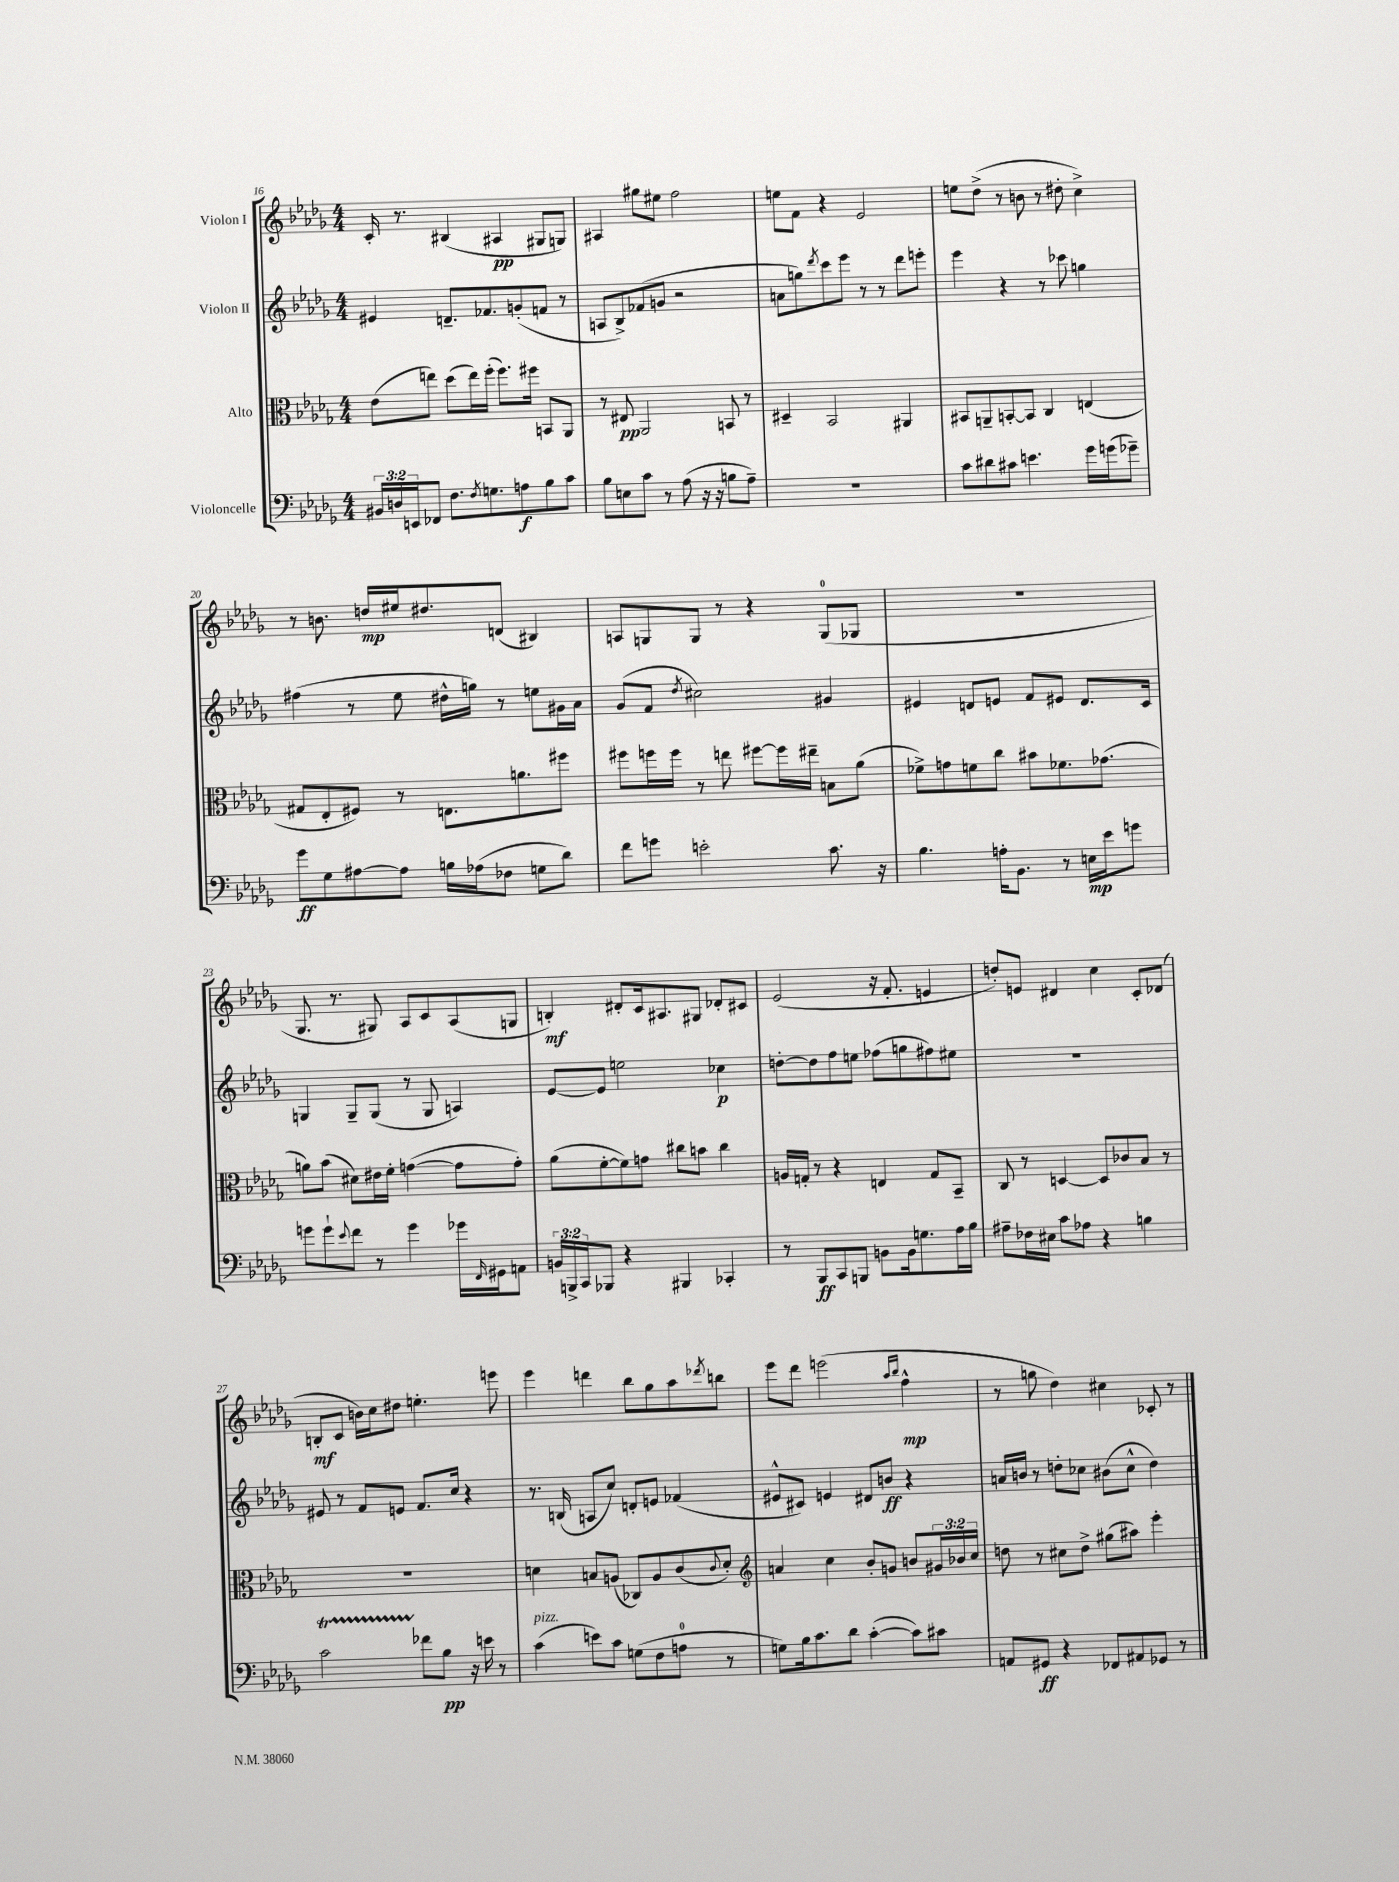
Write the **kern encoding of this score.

**kern	**kern	**kern	**kern
*staff4	*staff3	*staff2	*staff1
*clefF4	*clefC3	*clefG2	*clefG2
*k[b-e-a-d-g-]	*k[b-e-a-d-g-]	*k[b-e-a-d-g-]	*k[b-e-a-d-g-]
*M4/4	*M4/4	*M4/4	*M4/4
24BB#	(8e-	4e#	16c'
24D	.	.	.
.	.	.	8.r
24EE	.	.	.
8FF-	8ee)	.	.
8.F	(8dd-	8.d~	(4B#
.	16ee)	.	.
8qF	.	.	.
8.G	(16ff'	8.f-	.
.	8.ff)	.	4A#
8A	.	(8g'	.
.	16ff#	.	.
8B-	8BB	8f	8G#
8c	8AA-	8r	8G)
=	=	=	=
8B-	8r	8A	4A#
8E	8E#	8B-^)	.
8c	2AA-	(8f-	8gg#
8r	.	8g	8ee#
(8A-	.	2r	2ff
16r	.	.	.
16r	.	.	.
8B	8BB	.	.
8A-~)	8r	.	.
=	=	=	=
1r	4D#~	8a	8ee
.	.	8gg)	8f
.	.	8qddd-	.
.	2BB-	8ccc	4r
.	.	8eee-	.
.	.	8r	2e-
.	.	8r	.
.	4AA#	8ddd-	.
.	.	8eee'	.
=	=	=	=
8c	8BB#	4eee-	8ee
8d#	8AA~	.	(8dd-^
8c#	[8BB'	4r	8r
4.e	8BB]	.	8b
.	4C	8r	8r
.	.	8ccc-	8dd#'
16g-	(4E	4gg	4cc^)
(16g	.	.	.
8g-~)	.	.	.
=	=	=	=
8g-	8G#	(4ff#	8r
8G-	8E-'	.	8.b
[8A#	8F#)	8r	.
.	.	.	16dd
8A#]	8r	8ee-	16ee#
.	.	.	8.dd#
16B	8.E	16dd#^^	.
(16A-	.	16gg)	.
8F-	.	8r	(8d
.	8.a	.	.
8G	.	8ee	4B#)
8d-)	8ff#	16g#	.
.	.	16a-	.
=	=	=	=
8f	8ff#	(8g-	8A
8g	16ff	8f	8G
.	16ff	.	.
.	.	8qdd-	.
2e'	8r	2cc#)	8G
.	8ee	.	8r
.	[8ff#	.	4r
.	16ff#]	.	.
.	16ee#~	.	.
8.c	8B	4g#	(8G
.	(8a-	.	8G-
16r	.	.	.
=	=	=	=
4.B-	8f-^)	4e#	1r
.	8g	.	.
.	8f	8d	.
16A'	8cc	8e	.
8.BB-	.	.	.
.	8b#	8f	.
8r	8.f-	8e#	.
16E	.	8.d	.
16e-	(8.g-	.	.
8g	.	.	.
.	.	16c	.
=	=	=	=
8g	8a)	4G	8.G-
8g`	(8b-	.	.
.	.	.	8.r
8qqe-	.	.	.
8f	8d#)	8G~	.
8r	16e#	(8G	8G#)
.	16f'	.	.
4g	([4g	8r	8A-
.	.	8G	8c
16g-	8g]	4A)	(8A-
16qqFF	.	.	.
16GG#	.	.	.
8AA	8g')	.	8G
=	=	=	=
24BB	(8a-	[8e-	4B')
24BBB^	.	.	.
24CC	.	.	.
8BBB-	[8f'	8e-]	.
4r	8f])	2ee	8d#'
.	8g	.	16c
.	.	.	8.A#
4BBB#	8cc#	.	.
.	8b	.	8G#
4CC-'	4cc#	4cc-	8d-'
.	.	.	8c#
=	=	=	=
8r	16A	[8dd'	(2e-
.	16G'	.	.
8BBB-	8r	8dd]	.
8CC	4r	8ff	.
8BBB	.	8ee	.
8BB	4E	(8ff-	16r
.	.	.	8.f'
16BB	.	8gg	.
8.G	.	.	.
.	8G	8ff#)	4e
16A-	8BB-~	8ee#	.
16B-	.	.	.
=	=	=	=
8A#~	8C	1r	8dd')
16F-	8r	.	8e
16E#	.	.	.
8c	[4D	.	4d#
8A-	.	.	.
4r	8D]	.	4cc
.	8c-	.	.
4B	8B-	.	8c'
.	8r	.	(8d-
=	=	=	=
2c	1r	8e#	8B'
.	.	8r	8c
.	.	8f	16b)
.	.	.	16cc
.	.	8e	8dd#
8f-	.	8.f	4.ee'
8B-	.	.	.
.	.	16cc	.
16r	.	4r	.
16e	.	.	.
8r	.	.	8eee
=	=	=	=
(4c	4d	8.r	4eee-
.	.	(16B	.
8e)	8B	8A	4ddd
8c	(8A	8cc)	.
(8G	8C-)	8d'	8bb-
8F	8A	8e	8gg-
8A	(8c	(4f-	8aa-
.	8qqc	.	8qddd-
8r	8d')	.	8bb
=	=	=	=
*	*clefG2	*	*
8G)	4a	8e#^^	8eee-
16B-	.	8c#)	8ddd-
8.c	.	.	.
.	4cc	4e	(2eee
8d-	.	.	.
([4c'	8b-'	8d#	.
.	8g	8b	.
.	.	.	16qqaa-
.	.	.	16qqbb-
8c])	8b	4r	4ff^^
8c#	24g#	.	.
.	24b-	.	.
.	24cc	.	.
=	=	=	=
8AA	8dd	16a	8r
.	.	16b	.
8GG#	8r	8r	8gg
4r	8cc#	8dd'	4dd-)
.	8dd^	8cc-	.
8FF-	(8gg#	(8b#	4cc#
8AA#	8aa#)	8cc-^^	.
8GG-	4eee-'	4dd)	8c-'
8r	.	.	8r
==	==	==	==
*-	*-	*-	*-
